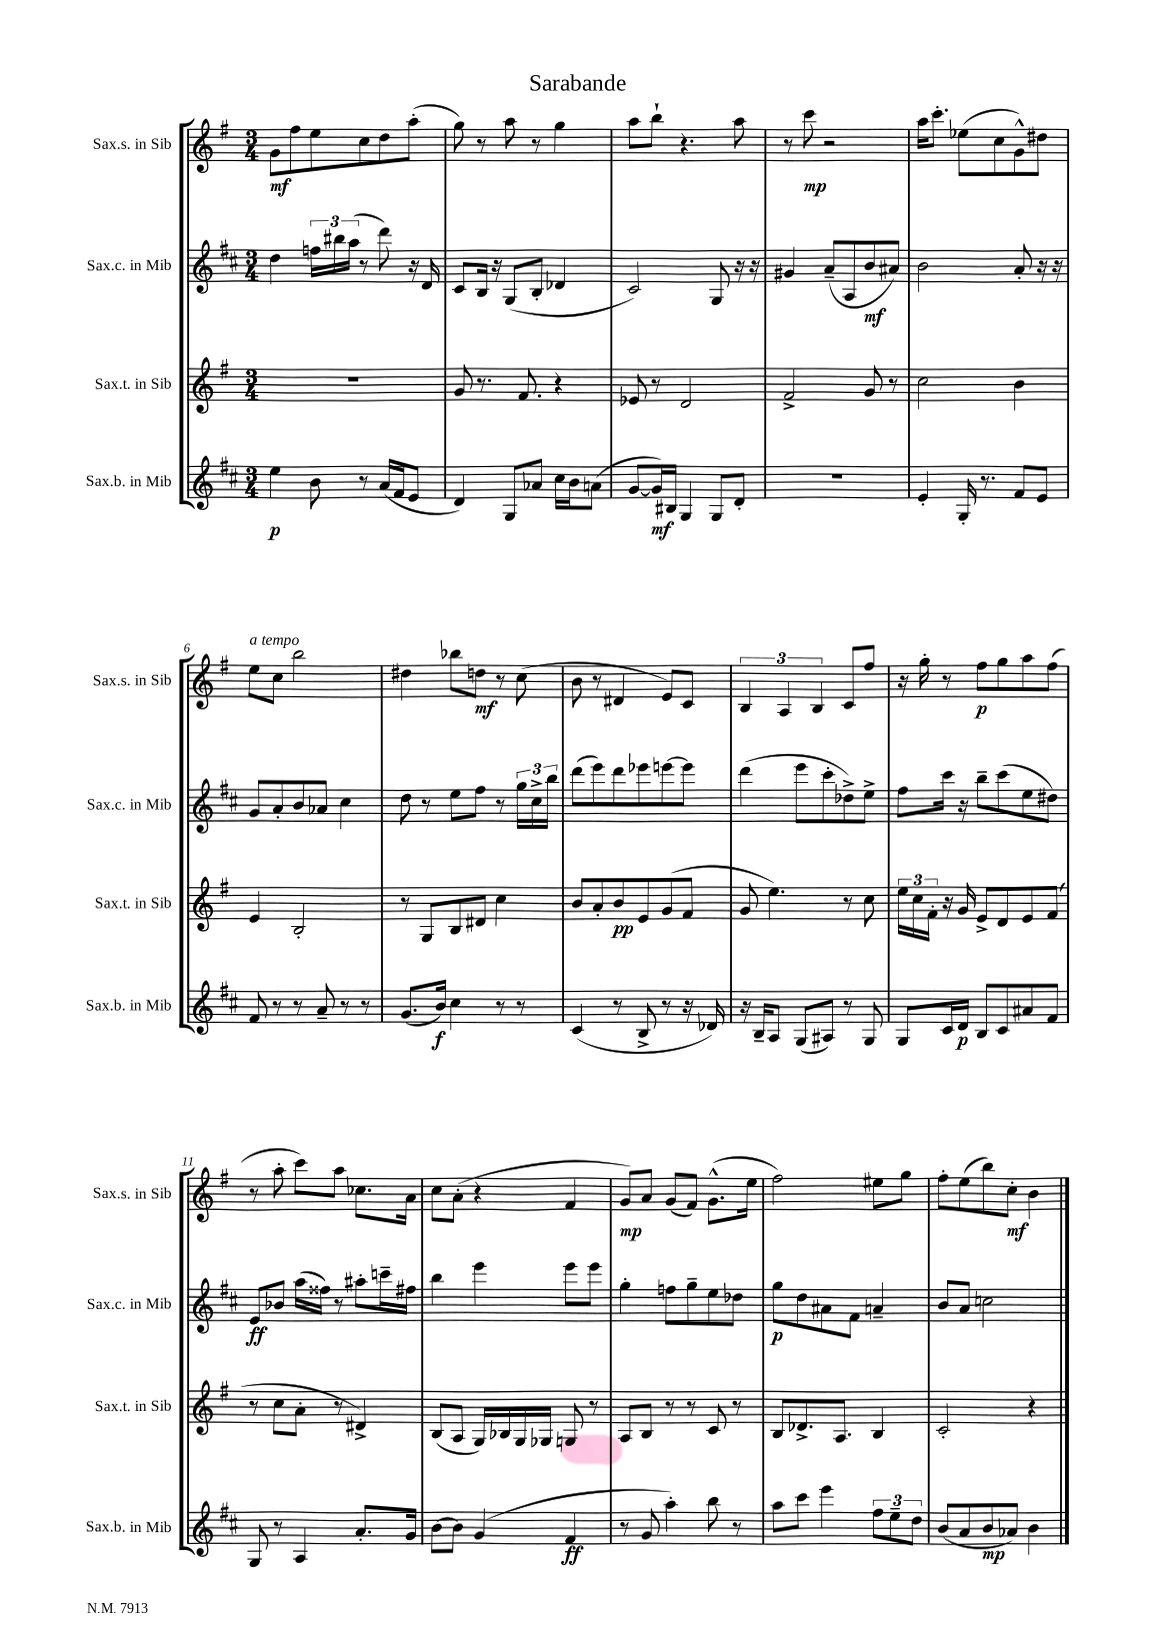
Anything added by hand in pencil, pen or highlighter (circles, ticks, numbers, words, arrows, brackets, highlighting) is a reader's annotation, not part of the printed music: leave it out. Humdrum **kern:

**kern	**kern	**kern	**kern
*staff4	*staff3	*staff2	*staff1
*clefG2	*clefG2	*clefG2	*clefG2
*k[f#c#]	*k[f#]	*k[f#c#]	*k[f#]
*M3/4	*M3/4	*M3/4	*M3/4
4ee\	2.r	4dd\	8g\L
.	.	.	8ff#\
8b\	.	24ff\LL	8ee\
.	.	24bb#\	.
.	.	(24aa\JJ	.
8r	.	8r	8cc\
(16a/LL	.	8ddd\)	8dd\
16f#/J	.	.	.
8e/J	.	16r	(8aa'\J
.	.	16d/	.
=	=	=	=
4d/)	8g/	8c#/L	8gg\)
.	8.r	16B/Jk	8r
.	.	16r	.
8G/L	.	(8G/L	8aa\
.	8.f#/	.	.
8a-/J	.	8B'/J	8r
16cc#\LL	4r	4d-/	4gg\
16b\J	.	.	.
(8a\J	.	.	.
=	=	=	=
[8g/L	8e-/	2c#/)	8aa\L
16g/]L)	8r	.	8bb`\J
16B#/JJ	.	.	.
4G/	2d/	.	4.r
8G/L	.	8G/	.
8d'/J	.	16r	8aa\
.	.	16r	.
=	=	=	=
2.r	2f#^/	4g#/	8r
.	.	.	8ccc\
.	.	(8a~/L	2r
.	.	8A/	.
.	8g/	8b/	.
.	8r	8a#/J)	.
=	=	=	=
4e'/	2cc\	2b\	16aa\LK
.	.	.	8.ccc'\J
16G'/	.	.	(8ee-\L
8.r	.	.	.
.	.	.	8cc\
8f#/L	4b\	8a'/	8g^^\)
8e/J	.	16r	8dd#\J
.	.	16r	.
=	=	=	=
8f#/	4e/	8g/L	8ee\L
8r	.	8a'/	8cc\J
8r	2B'/	8b/	2bb\
8a~/	.	8a-/J	.
8r	.	4cc#\	.
8r	.	.	.
=	=	=	=
(8.g/L	8r	8dd\	4dd#\
.	8G/L	8r	.
16b/Jk)	.	.	.
4cc#\	8B/	8ee\L	8bb-\L
.	8d#/J	8ff#\J	8dd\J
8r	4cc\	8r	8r
8r	.	24gg\LL	(8cc\
.	.	24cc#^\	.
.	.	24bb\JJ	.
=	=	=	=
(4c#/	8b/L	(8ddd\L	8b\
.	8a'/	8eee\)	8r
8r	8b/	8ddd\	4d#/
8B^/	8e/	8eee-\	.
8r	(8g/	[8eee\	8e/L)
16r	8f#/J	8eee\]J	8c/J
16d-/)	.	.	.
=	=	=	=
16r	8g/	(4ddd\	6B/
16B~/LK	.	.	.
8A/J	4.ee\)	.	.
.	.	.	6A/
(8G/L	.	8eee\L	.
.	.	.	6B/
8A#/J)	.	8ccc#'\	.
8r	8r	8dd-^\)	8c/L
8G/	8cc\	8ee^\J	8ff#/J
=	=	=	=
8G/L	24ee\LL	8ff#\L	16r
.	24cc\	.	.
.	.	.	16gg'\
.	24f#'\JJ	.	.
16c#/L	16r	16ccc#\Jk	8r
16d/JJ	16g/	16r	.
8B/L	8e^/L	8bb~\L	8ff#\L
8c#/	8d/	(8ccc#\	8gg\
8a#/	8e/	8ee\	8aa\
8f#/J	(8f#/J	8dd#\J)	(8ff#\J
=	=	=	=
8G/	8r	8e/L	8r
8r	8cc\L	8b-/J	8aa'\
4A/	8a'\J	(16aa\LL	8ccc\L)
.	.	16ff##\JJ)	.
.	8r	8r	8aa\J
8.a'/L	4d#^/)	8aa#'\L	8.cc-\L
.	.	16ccc~\L	.
16g/Jk	.	16ff#\JJ	16a\Jk
=	=	=	=
[8b\L	(8B/L	4bb\	8cc\L
8b\]J	8A/J	.	(8a'\J
(4g/	16G/LL)	4eee\	4r
.	16B-/	.	.
.	16G/	.	.
.	16G-/JJ	.	.
4f#/	8G/	8eee\L	4f#/
.	8r	8eee\J	.
=	=	=	=
8r	8A/L	4gg'\	8g/L)
8g/	8B/J	.	8a/J
4aa'\)	8r	8ff\L	(8g/L
.	8r	8gg~\	8f#/J)
8bb\	8c/	8ee\	(8.g^^\L
8r	8r	8dd-\J	.
.	.	.	16ee\Jk
=	=	=	=
8aa\L	8B/L	8gg\L	2ff#\)
8ccc#\J	8.d-^/	8dd\	.
4eee\	.	8a#\	.
.	8.A/J	.	.
.	.	8f#\J	.
12ff#\L	4B/	4a~/	8ee#\L
12ee~\	.	.	.
.	.	.	8gg\J
12dd\J	.	.	.
=	=	=	=
(8b/L	2c'/	8b/L	8ff#'\L
8a/	.	8a/J	(8ee\
8b/	.	2cc\	8bb\)
8a-/J)	.	.	8cc'\J
4b\	4r	.	4b\
==	==	==	==
*-	*-	*-	*-
